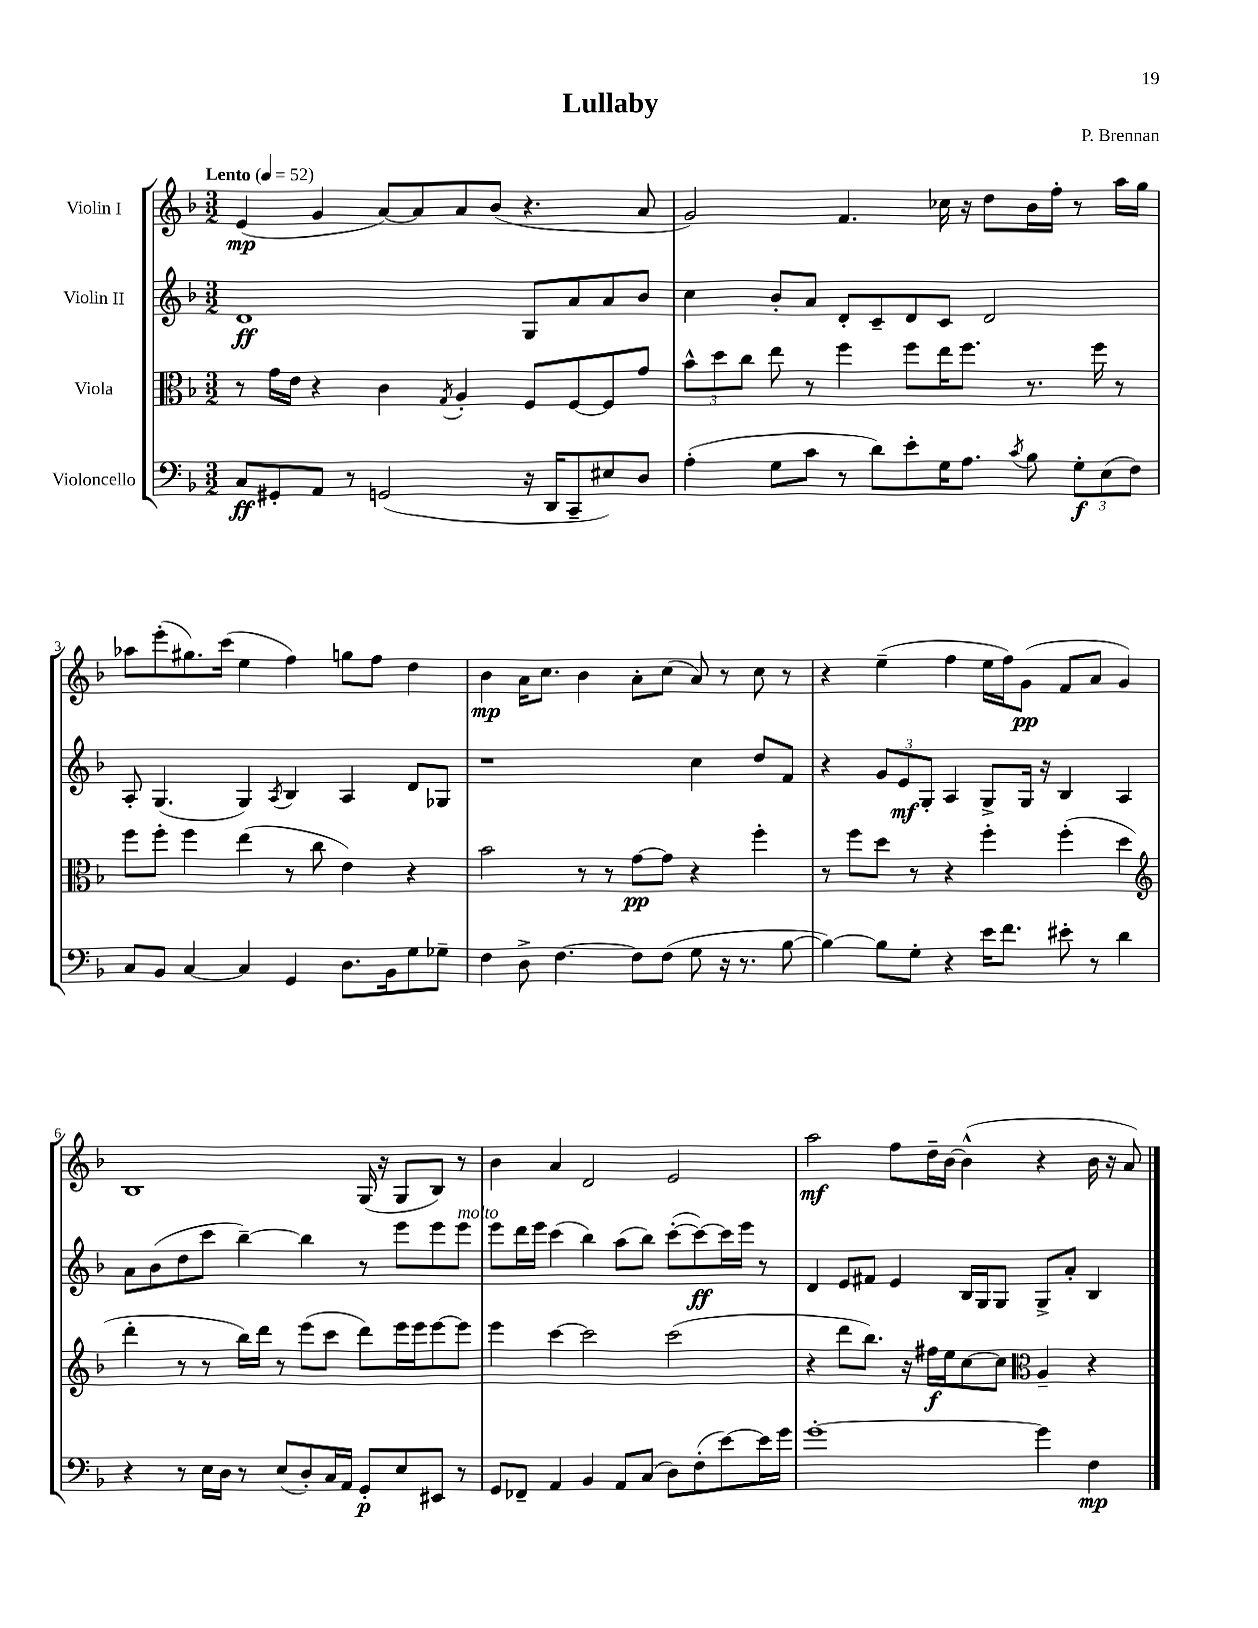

**kern	**kern	**kern	**kern
*staff4	*staff3	*staff2	*staff1
*clefF4	*clefC3	*clefG2	*clefG2
*k[b-]	*k[b-]	*k[b-]	*k[b-]
*M3/2	*M3/2	*M3/2	*M3/2
*MM52	*MM52	*MM52	*MM52
8C	8r	1d	(4e
8GG#'	16g	.	.
.	16e	.	.
8AA	4r	.	4g
8r	.	.	.
(2GG	4c	.	[8a)
.	.	.	8a]
.	8qG	.	.
.	4A'	.	8a
.	.	.	(8b-
16r	8F	8G	4.r
16DD	.	.	.
8CC~	[8F	8a	.
8E#)	8F]	8a	.
8D	8g	8b-	8a
=	=	=	=
(4A'	12b-^^	4cc	2g)
.	12dd	.	.
.	12cc	.	.
8G	8ee	8b-'	.
8c	8r	8a	.
8r	4ff	8d'	4.f
8d)	.	8c~	.
8e'	8ff	8d	.
16G	16ee	8c	16cc-
8.A	8.ff	.	16r
.	.	2d	8dd
8qc	.	.	.
8B-	8.r	.	16b-
.	.	.	16ff'
12G'	.	.	8r
.	16ff	.	.
(12E	.	.	.
.	8r	.	16aa
12F)	.	.	.
.	.	.	16gg
=	=	=	=
8C	8ff	8A'	8aa-
8BB-	8ff'	(4.G	(8eee'
[4C	4ff	.	8.gg#)
.	.	.	(16ccc
4C]	(4ee	4G)	4ee
.	.	8qA	.
4GG	8r	4B-	4ff)
.	8cc	.	.
8.D	4e)	4A	8gg
.	.	.	8ff
16BB-	.	.	.
8G	4r	8d	4dd
8G-~	.	8G-	.
=	=	=	=
4F	2b-	1r	4b-
8D^	.	.	16a
.	.	.	8.cc
[4.F	.	.	.
.	8r	.	4b-
.	8r	.	.
8F]	[8g	.	8a'
(8F	8g]	.	(8cc
8G	4r	4cc	8a)
16r	.	.	8r
8.r	.	.	.
.	4ff'	8dd	8cc
[8B-	.	8f	8r
=	=	=	=
4B-_)	8r	4r	4r
.	8ff	.	.
8B-]	8dd	12g	(4ee~
.	.	12e	.
8G'	8r	.	.
.	.	12G'	.
4r	4r	4A	4ff
16e	4ff'	8G^	16ee
8.f	.	.	16ff)
.	.	16G	(8g
.	.	16r	.
8e#'	(4ff'	4B-	8f
8r	.	.	8a
4d	4dd	4A	4g)
=	=	=	=
*	*clefG2	*	*
4r	4ddd'	8a	1B-
.	.	(8b-	.
8r	8r	8dd	.
16E	8r	8ccc	.
16D	.	.	.
8r	16bb-)	[4bb-~)	.
.	16ddd	.	.
(8E	8r	.	.
8D')	(8eee	4bb-]	.
16C	8ccc	.	.
16AA	.	.	.
8GG'	8ddd)	8r	(16G
.	.	.	16r
8E	16eee	8eee	8G
.	16eee	.	.
8EE#	[8eee	8eee	8B-)
8r	8eee]	8eee	8r
=	=	=	=
8GG	4eee	8eee	4b-
8FF-~	.	16ddd	.
.	.	16eee	.
4AA	[4ccc	(4ccc	4a
4BB-	2ccc]	4bb-)	2d
8AA	.	(8aa	.
(8C	.	8bb-)	.
8D)	(2ccc	([8ccc'	2e
(8F'	.	8ccc_)	.
[8e)	.	16ccc]	.
.	.	16eee	.
16e]	.	8r	.
16g	.	.	.
=	=	=	=
[1g'	4r	4d	2aa
.	8ddd	8e	.
.	8.bb-)	8f#	.
.	.	4e	8ff
.	16r	.	.
.	16ff#	.	16dd~
.	16ee	.	[16b-
.	[8cc	16B-	(4b-^^]
.	.	16G	.
.	8cc]	8G	.
*	*clefC3	*	*
4g]	4A~	8G^	4r
.	.	8a'	.
4F	4r	4B-	16b-
.	.	.	16r
.	.	.	8a)
==	==	==	==
*-	*-	*-	*-
